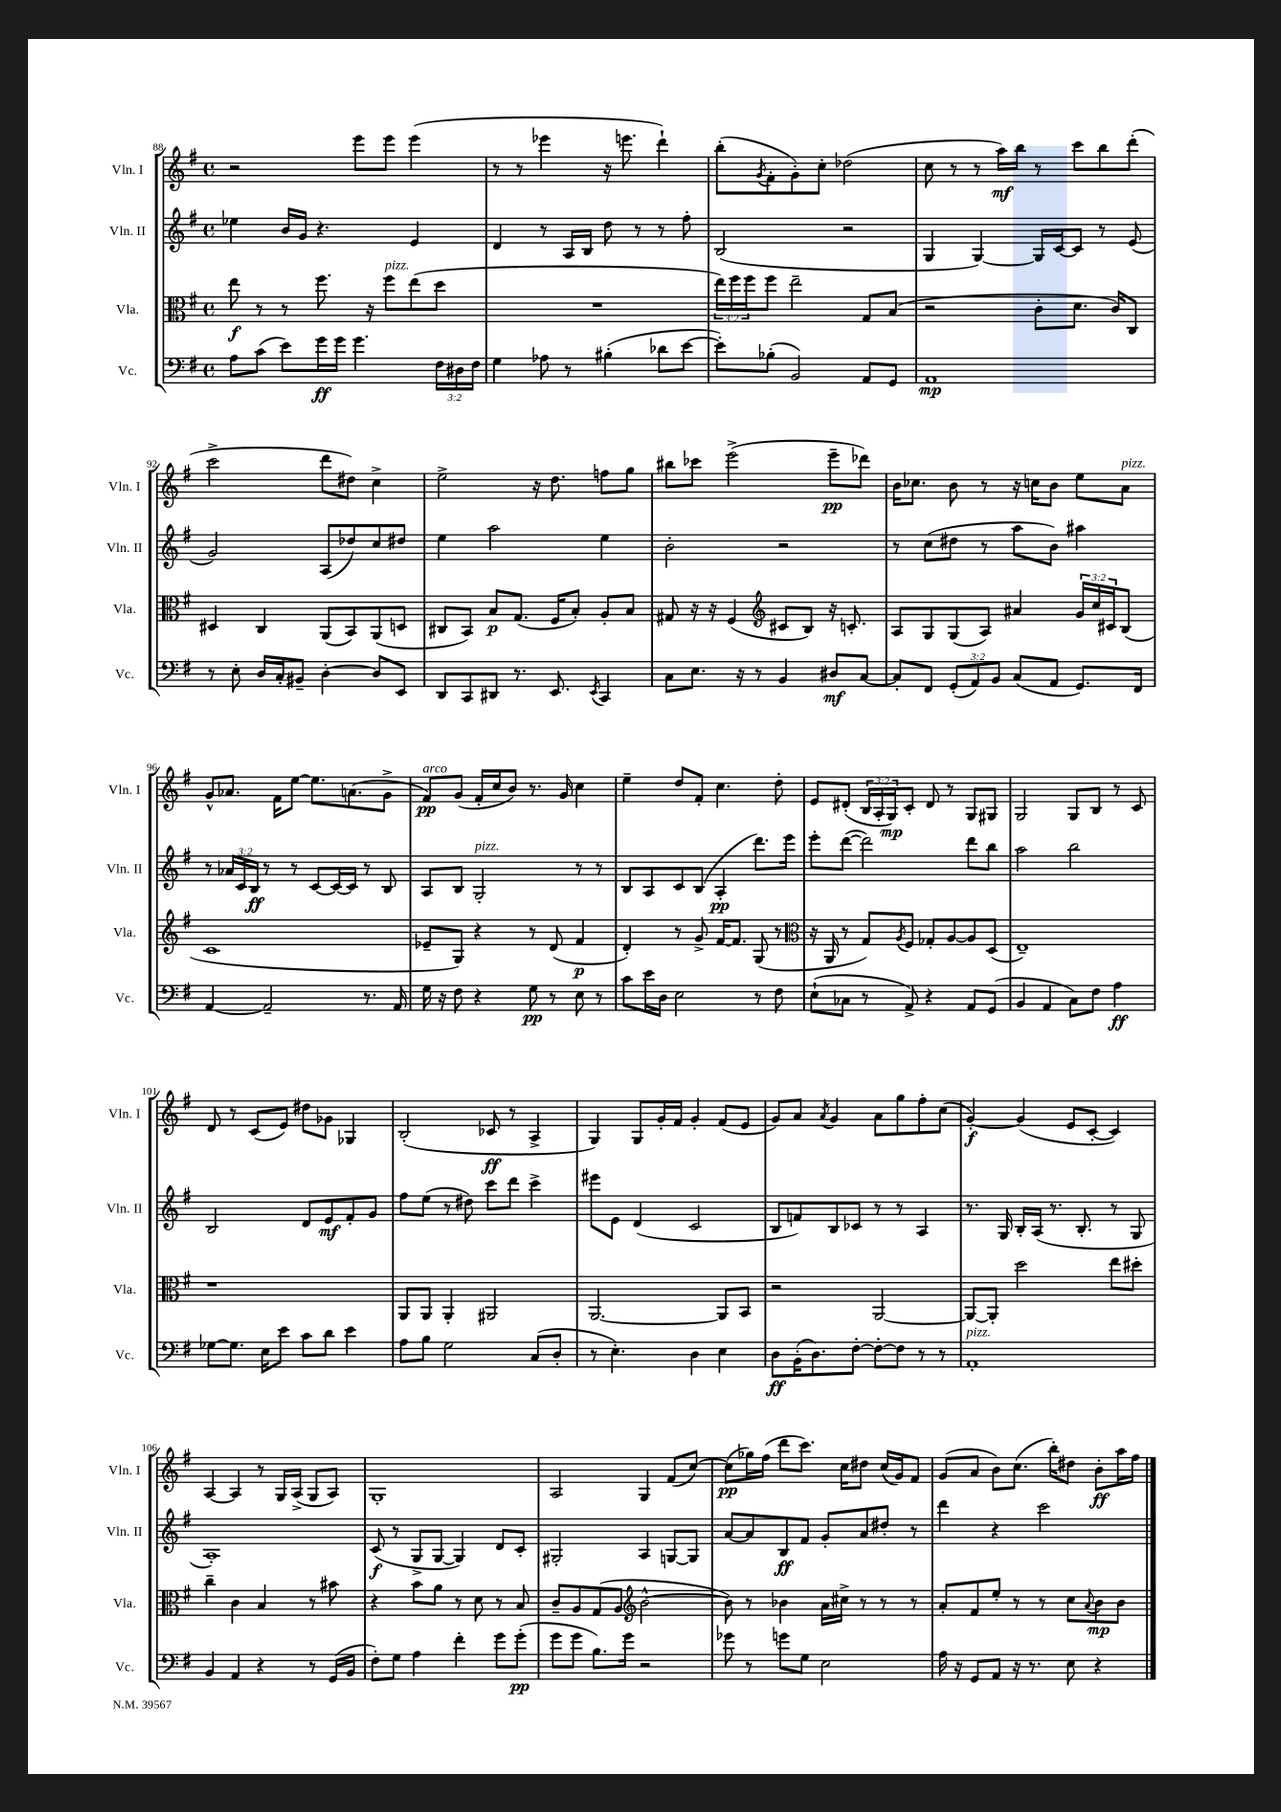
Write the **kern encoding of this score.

**kern	**dynam	**kern	**dynam	**kern	**dynam	**kern	**dynam
*part4	*part4	*part3	*part3	*part2	*part2	*part1	*part1
*staff4	*staff4	*staff3	*staff3	*staff2	*staff2	*staff1	*staff1
*I"Vc.	*	*I"Vla.	*	*I"Vln. II	*	*I"Vln. I	*
*I'Vc.	*	*I'Vla.	*	*I'Vln. II	*	*I'Vln. I	*
*clefF4	*	*clefC3	*	*clefG2	*	*clefG2	*
*k[f#]	*	*k[f#]	*	*k[f#]	*	*k[f#]	*
*M4/4	*	*M4/4	*	*M4/4	*	*M4/4	*
*met(c)	*	*met(c)	*	*met(c)	*	*met(c)	*
=88	=88	=88	=88	=88	=88	=88	=88
8A\L	.	8ee\	f	4ee-X\	.	2r	.
(8c\J	.	8r	.	.	.	.	.
8e\L)	.	8r	.	16b/LL	.	.	.
.	.	.	.	16g/JJ	.	.	.
16g\L	ff	8.ff#\	.	4.r	.	.	.
16g\JJ	.	.	.	.	.	.	.
4.g\	.	.	.	.	.	8eee\L	.
.	.	16r	.	.	.	.	.
!	!	!LO:TX:a:i:t=pizz.	!	!	!	!	!
.	.	8ff#\L	.	.	.	8eee\J	.
.	.	(8ee\	.	4e/	.	(4eee\	.
24F#\LL	.	8dd\J	.	.	.	.	.
24D#X\	.	.	.	.	.	.	.
24F#\JJ	.	.	.	.	.	.	.
=89	=89	=89	=89	=89	=89	=89	=89
4G\	.	1r	.	4d/	.	8r	.
.	.	.	.	.	.	8r	.
8A-X\	.	.	.	8r	.	4eee-X\	.
8r	.	.	.	16A/LL	.	.	.
.	.	.	.	16B/JJ	.	.	.
(4B#X'\	.	.	.	8dd\	.	16r	.
.	.	.	.	.	.	8.eeen\	.
.	.	.	.	8r	.	.	.
8d-X\L	.	.	.	8r	.	4ddd`\)	.
[8e\J	.	.	.	8ff#'\	.	.	.
=90	=90	=90	=90	=90	=90	=90	=90
8e'\L])	.	24ee\LL)	.	(2B/	.	(8bb'\L	.
.	.	24ff#\	.	.	.	.	.
.	.	24ff#\J	.	.	.	.	.
.	.	.	.	.	.	8qg/	.
(8B-X'\J	.	8ff#\J	.	.	.	8f#'\	.
2BB/)	.	2ee~\	.	.	.	8g'\)	.
.	.	.	.	.	.	8cc'\J	.
.	.	.	.	2r	.	(2dd-X\	.
8AA/L	.	8G/L	.	.	.	.	.
8GG/J	.	(8B/J	.	.	.	.	.
=91	=91	=91	=91	=91	=91	=91	=91
1AA	mp	2r	.	4G/	.	8cc\	.
.	.	.	.	.	.	8r	.
.	.	.	.	[4G/)	.	8r	.
.	.	.	.	.	.	16aa\LL)	mf
.	.	.	.	.	.	16bb\JJ	.
.	.	8c'\L	.	16G/LL]	.	8r	.
.	.	.	.	[16c/J	.	.	.
.	.	8.d\J	.	8c/J]	.	8ccc\L	.
.	.	.	.	8r	.	8bb\	.
.	.	16c/KL)	.	.	.	.	.
.	.	8C/J	.	(8e/	.	(8ddd'\J	.
!!LO:LB:g=z
=92	=92	=92	=92	=92	=92	=92	=92
8r	.	4D#X/	.	2g/)	.	2ccc^\	.
8E'\	.	.	.	.	.	.	.
16D/LL	.	4C/	.	.	.	.	.
16C'/J	.	.	.	.	.	.	.
8BB#X~/J	.	.	.	.	.	.	.
[4D'\	.	(8AA/L	.	(8A/L	.	8ddd\L	.
.	.	8BB/)	.	8dd-X/)	.	8dd#X\J)	.
8D/L]	.	(8AA/	.	8cc/	.	4cc^\	.
8EE/J	.	8Dn/J	.	8dd#X/J	.	.	.
=93	=93	=93	=93	=93	=93	=93	=93
8DD/L	.	8C#X/L	.	4ee\	.	2ee^\	.
8CC/	.	8BB/J)	.	.	.	.	.
8DD#X/J	.	8B/L	p	2aa\	.	.	.
8.r	.	(8.G/J	.	.	.	.	.
.	.	.	.	.	.	16r	.
8.EE/	.	16F#/KL	.	.	.	8.dd\	.
.	.	8B'/J)	.	.	.	.	.
8qEE/	.	.	.	.	.	.	.
4CC/	.	8A'/L	.	4ee\	.	8ffn\L	.
.	.	8B/J	.	.	.	8gg\J	.
=94	=94	=94	=94	=94	=94	=94	=94
8C\L	.	8G#X/	.	2b'\	.	8bb#X\L	.
8.E\J	.	16r	.	.	.	8ccc-X\J	.
.	.	16r	.	.	.	.	.
.	.	(4F#/	.	.	.	(2eee^\	.
16r	.	.	.	.	.	.	.
8r	.	.	.	.	.	.	.
*	*	*clefG2	*	*	*	*	*
4BB/	.	8c#X/L	.	2r	.	.	.
.	.	8B/J)	.	.	.	.	.
8D#X/L	mf	16r	.	.	.	8eee~\L	pp
.	.	8.cn'/	.	.	.	.	.
[8C/J	.	.	.	.	.	8ddd-X\J)	.
=95	=95	=95	=95	=95	=95	=95	=95
8C'/L]	.	8A/L	.	8r	.	16b\KL	.
.	.	.	.	.	.	8.cc-X\J	.
8FF#/J	.	8G/	.	(8cc\L	.	.	.
(12GG'/L	.	(8G/	.	8dd#X\J	.	8b\	.
12AA/)	.	.	.	.	.	.	.
.	.	8A/J)	.	8r	.	8r	.
12BB/J	.	.	.	.	.	.	.
(8C/L	.	4a#X/	.	8aa\L	.	16r	.
.	.	.	.	.	.	16ccn\KL	.
8AA/J	.	.	.	8b\J)	.	8b\J	.
8.GG/L)	.	24g/LL	.	4aa#X\	.	8ee\L	.
.	.	24cc/	.	.	.	.	.
.	.	24c#X/J	.	.	.	.	.
!	!	!	!	!	!	!LO:TX:a:i:t=pizz.	!
.	.	(8B/J	.	.	.	8a\J	.
16FF#/Jk	.	.	.	.	.	.	.
!!LO:LB:g=z
=96	=96	=96	=96	=96	=96	=96	=96
[4AA/	.	1c	.	8r	.	8g^^/L	.
.	.	.	.	24a-X/LL	.	8.a-X/J	.
.	.	.	.	24c/	.	.	.
.	.	.	.	24B/JJ	ff	.	.
2AA~/]	.	.	.	8r	.	.	.
.	.	.	.	.	.	16f#\KL	.
.	.	.	.	8r	.	[8ee\J	.
.	.	.	.	[8c/L	.	8.ee\L]	.
.	.	.	.	16c/L_	.	.	.
.	.	.	.	16c/JJ]	.	(8.an\	.
8.r	.	.	.	8r	.	.	.
.	.	.	.	8B/	.	8g^\J	.
16AA/	.	.	.	.	.	.	.
=97	=97	=97	=97	=97	=97	=97	=97
!	!	!	!	!	!	!LO:TX:a:i:t=arco	!
16G\	.	8e-X~/L	.	8A/L	.	8f#/L)	pp
16r	.	.	.	.	.	.	.
8F#\	.	8G/J)	.	8B/J	.	(8g/J	.
!	!	!	!	!LO:TX:a:i:t=pizz.	!	!	!
4r	.	4r	.	2G'/	.	16f#'/LL	.
.	.	.	.	.	.	16cc/J	.
.	.	.	.	.	.	8b/J)	.
8G\	pp	8r	.	.	.	8.r	.
8r	.	(8d/	.	.	.	.	.
.	.	.	.	.	.	16g/	.
8E\	.	4f#/	p	8r	.	4cc\	.
8r	.	.	.	8r	.	.	.
=98	=98	=98	=98	=98	=98	=98	=98
8c\L	.	4d'/)	.	8B/L	.	4ee~\	.
16e\L	.	.	.	8A/	.	.	.
16D\JJ	.	.	.	.	.	.	.
2E\	.	8r	.	8c/	.	8dd/L	.
.	.	8g^/	.	(8B/J	.	8f#'/J	.
.	.	[16f#/KL	.	4A'/	pp	4.cc\	.
.	.	8.f#/J]	.	.	.	.	.
8r	.	(8G/	.	8.ddd\L)	.	.	.
8F#\	.	8r	.	.	.	8dd'\	.
.	.	.	.	16eee\Jk	.	.	.
=99	=99	=99	=99	=99	=99	=99	=99
*	*	*clefC3	*	*	*	*	*
(8E`\L	.	16r	.	8eee'\L	.	8e/L	.
.	.	16AA/	.	.	.	.	.
8C-X\J	.	8r	.	([8ddd\J	.	(8d#X'/J	.
8r	.	8G/L)	.	2ddd\])	.	24B/LL	.
.	.	.	.	.	.	24A'/	.
.	.	.	.	.	.	24G/J)	mp
.	.	8qA/	.	.	.	.	.
8AA^/)	.	8F#/J	.	.	.	8c'/J	.
4r	.	8G-X'/L	.	.	.	8d#/	.
.	.	[8A/	.	.	.	8r	.
8AA/L	.	8A/]	.	8ddd\L	.	8G/L	.
(8GG/J	.	(8D/J	.	8bb\J	.	8G#X/J	.
=100	=100	=100	=100	=100	=100	=100	=100
4BB/	.	1E~)	.	2aa\	.	2G/	.
4AA/	.	.	.	.	.	.	.
8C\L)	.	.	.	2bb\	.	8G/L	.
8F#\J	.	.	.	.	.	8B/J	.
4A\	ff	.	.	.	.	8r	.
.	.	.	.	.	.	8c/	.
!!LO:LB:g=z
=101	=101	=101	=101	=101	=101	=101	=101
[8G-X\L	.	1r	.	2B/	.	8d/	.
8.G-\J]	.	.	.	.	.	8r	.
.	.	.	.	.	.	(8c/L	.
16E\KL	.	.	.	.	.	.	.
8e\J	.	.	.	.	.	8e/J)	.
8c\L	.	.	.	8d/L	.	8dd#X\L	.
8d\J	.	.	.	8e/	mf	8g-X\J	.
4e\	.	.	.	8f#'/	.	4G-X/	.
.	.	.	.	8g/J	.	.	.
=102	=102	=102	=102	=102	=102	=102	=102
8A\L	.	8AA/L	.	8ff#\L	.	(2B'/	.
8B\J	.	8AA/J	.	(8ee\J	.	.	.
2G\	.	4AA'/	.	8r	.	.	.
.	.	.	.	8dd#X\)	.	.	.
.	.	2AA#X/	.	8ccc\L	.	8c-X/	ff
.	.	.	.	8ddd\J	.	8r	.
(8C/L	.	.	.	4ccc^\	.	4A^/	.
8D'/J	.	.	.	.	.	.	.
=103	=103	=103	=103	=103	=103	=103	=103
8r	.	[2.AA/	.	8eee#X\L	.	4G/)	.
4.E'\)	.	.	.	8e\J	.	.	.
.	.	.	.	(4d/	.	8G/L	.
.	.	.	.	.	.	16g'/L	.
.	.	.	.	.	.	16f#/JJ	.
4D\	.	.	.	2c/	.	4g'/	.
4E\	.	8AA/L]	.	.	.	(8f#/L	.
.	.	8BB/J	.	.	.	8e/J	.
=104	=104	=104	=104	=104	=104	=104	=104
8D\L	ff	2r	.	8B/L	.	8g/L)	.
(16BB'\K	.	.	.	8fn/)	.	8a/J	.
8.D\)	.	.	.	.	.	.	.
.	.	.	.	.	.	8qa/	.
.	.	.	.	8B/	.	4g/	.
[8F#'\J	.	.	.	8c-X/J	.	.	.
8F#'\L_	.	[2AA/	.	8r	.	8a\L	.
8F#\J]	.	.	.	8r	.	8gg\	.
8r	.	.	.	4A/	.	8ff#'\	.
8r	.	.	.	.	.	(8cc\J	.
=105	=105	=105	=105	=105	=105	=105	=105
!LO:TX:a:i:t=pizz.	!	!	!	!	!	!	!
1AA'	.	8AA/L_	.	8.r	.	[4g'/)	f
.	.	8AA'/J]	.	.	.	.	.
.	.	.	.	16G/	.	.	.
.	.	2dd\	.	16B'/LL	.	(4g/]	.
.	.	.	.	(16A/JJ	.	.	.
.	.	.	.	8.r	.	.	.
.	.	.	.	.	.	8e/L	.
.	.	.	.	8.B'/	.	.	.
.	.	.	.	.	.	[8c'/J	.
.	.	8ee\L	.	8r	.	4c/])	.
.	.	8dd#X'\J	.	8G/	.	.	.
!!LO:LB:g=z
=106	=106	=106	=106	=106	=106	=106	=106
4BB/	.	4cc~\	.	1A')	.	[4A/	.
4AA/	.	4c\	.	.	.	4A/]	.
4r	.	4B/	.	.	.	8r	.
.	.	.	.	.	.	16G/LL	.
.	.	.	.	.	.	(16A^/JJ	.
8r	.	8r	.	.	.	8G/L	.
(16GG/LL	.	8b#X\	.	.	.	8A/J)	.
16BB/JJ	.	.	.	.	.	.	.
=107	=107	=107	=107	=107	=107	=107	=107
8F#'\L)	.	4r	.	(8c/	f	1G'	.
8G\J	.	.	.	8r	.	.	.
4A\	.	8b\L	.	8G^/L	.	.	.
.	.	8a\J	.	[8G/J	.	.	.
4f#'\	.	8r	.	4G/])	.	.	.
.	.	8d\	.	.	.	.	.
8g\L	.	8r	.	8d/L	.	.	.
(8g'\J	pp	8B/	.	8c'/J	.	.	.
=108	=108	=108	=108	=108	=108	=108	=108
8g\L	.	8c~/L	.	2G#X'/	.	2A/	.
8g\J	.	8A/	.	.	.	.	.
8.B\L)	.	(8G/	.	.	.	.	.
.	.	8A/J	.	.	.	.	.
16g\Jk	.	.	.	.	.	.	.
*	*	*clefG2	*	*	*	*	*
2r	.	[2b^^\	.	4A/	.	4G/	.
.	.	.	.	[8Gn/L	.	(8f#/L	.
.	.	.	.	8G/J]	.	[8cc/J)	.
=109	=109	=109	=109	=109	=109	=109	=109
8g-X\	.	8b\])	.	[8a/L	.	(8cc\L]	pp
8r	.	8r	.	8a/]	.	16gg-X\L)	.
.	.	.	.	.	.	(16ff#\JJ	.
8gn\L	.	4b-X\	.	8B/	ff	8ddd\L	.
8G\J	.	.	.	8f#/J	.	8.ccc\J)	.
2E\	.	16a\LL	.	8g'/L	.	.	.
.	.	16cc#X^\JJ	.	.	.	16cc\KL	.
.	.	8r	.	8a/	.	8dd#X\J	.
.	.	8r	.	8dd#X'/J	.	(16cc/LL	.
.	.	.	.	.	.	16g/J)	.
.	.	8r	.	8r	.	8f#/J	.
=110	=110	=110	=110	=110	=110	=110	=110
16A\	.	8a'/L	.	4ddd\	.	(8g/L	.
16r	.	.	.	.	.	.	.
8GG/L	.	8f#/	.	.	.	8a/J	.
8AA/J	.	8ee'/J	.	4r	.	8b\L)	.
16r	.	8r	.	.	.	(8.cc\J	.
8.r	.	.	.	.	.	.	.
.	.	8r	.	2ccc\	.	.	.
.	.	.	.	.	.	16bb'\KL)	.
8E\	.	8cc\L	.	.	.	8dd#X\J	.
.	.	8qqa/	.	.	.	.	.
4r	.	8b\	mp	.	.	8b'\L	ff
.	.	8b\J	.	.	.	16aa\L	.
.	.	.	.	.	.	16ff#\JJ	.
==	==	==	==	==	==	==	==
*-	*-	*-	*-	*-	*-	*-	*-
